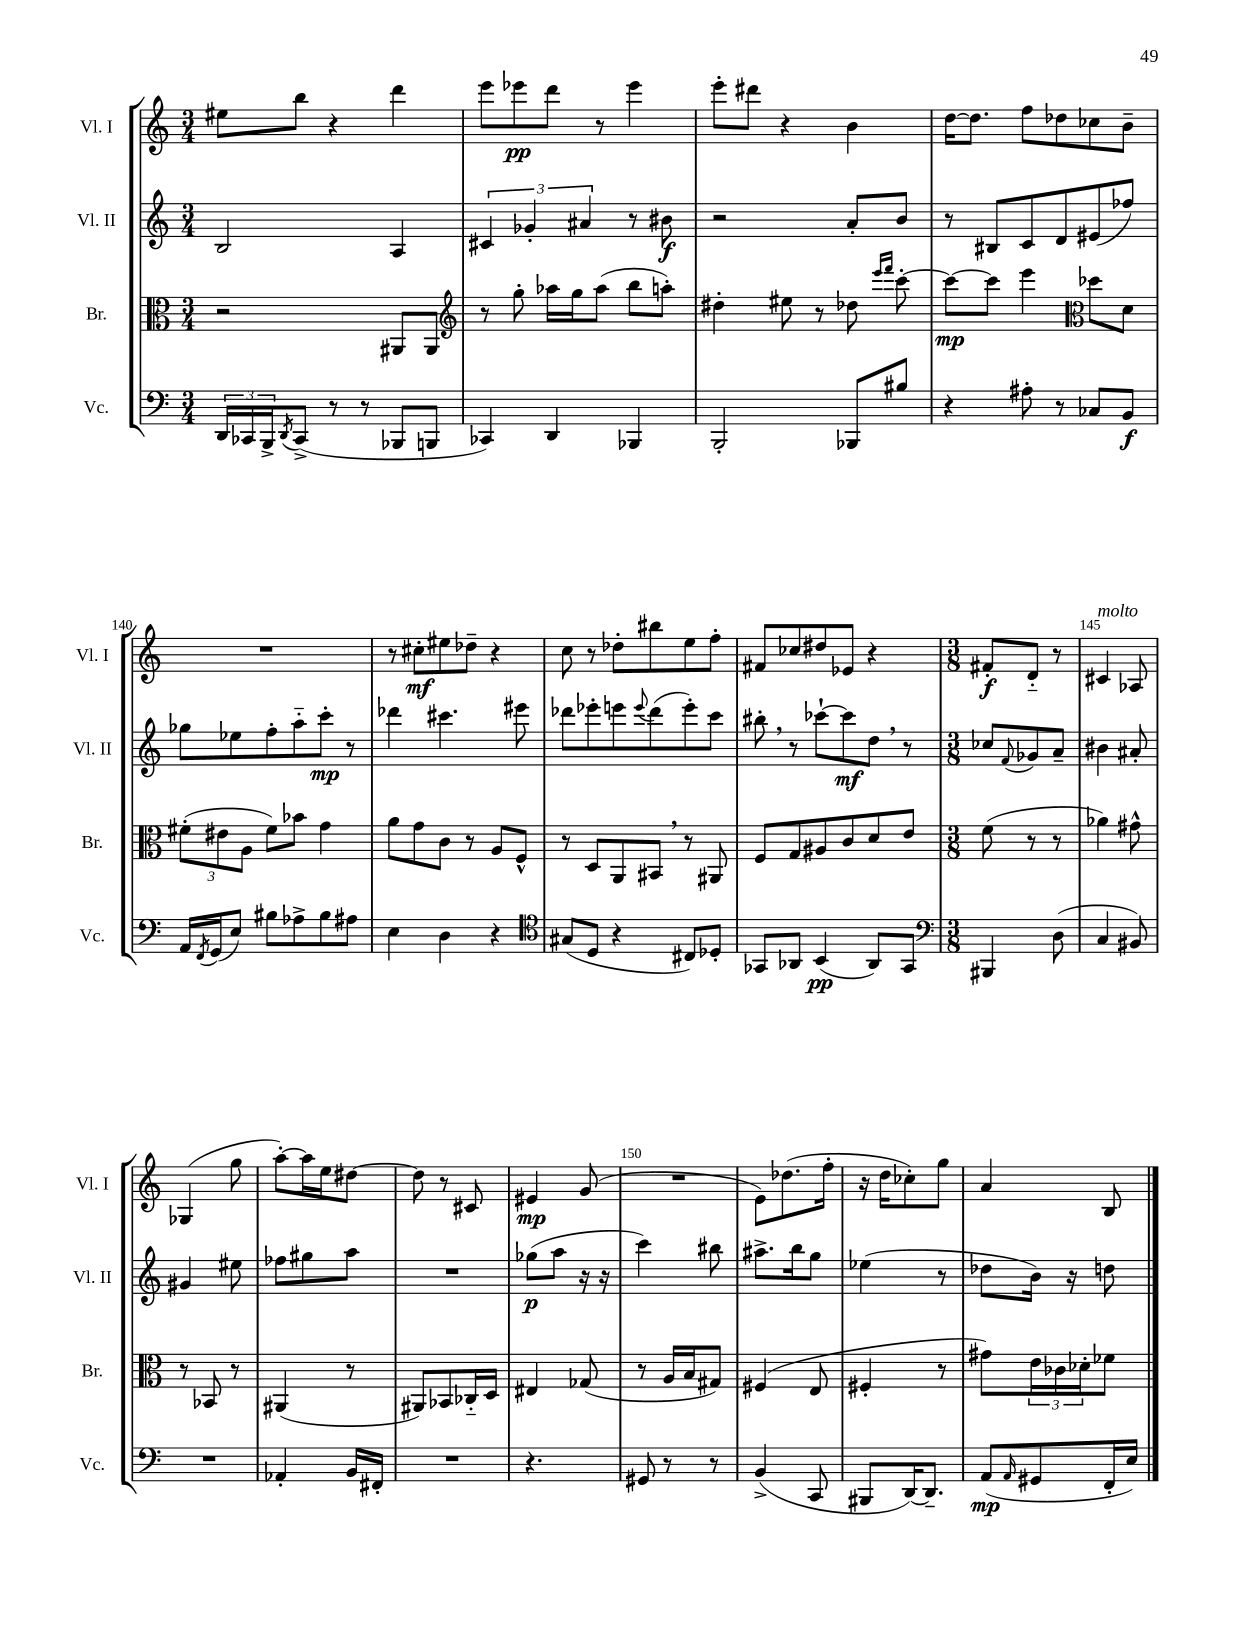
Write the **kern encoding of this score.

**kern	**kern	**kern	**kern
*staff4	*staff3	*staff2	*staff1
*clefF4	*clefC3	*clefG2	*clefG2
*k[]	*k[]	*k[]	*k[]
*M3/4	*M3/4	*M3/4	*M3/4
24DD	2r	2B	8ee#
24CC-	.	.	.
24BBB^	.	.	.
8qDD	.	.	.
(8CC-^	.	.	8bb
8r	.	.	4r
8r	.	.	.
8BBB-	8AA#	4A	4ddd
8BBB	8AA#	.	.
=	=	=	=
*	*clefG2	*	*
4CC-)	8r	6c#	8eee
.	8gg'	.	8eee-
.	.	6g-'	.
4DD	16aa-	.	8ddd
.	16gg	.	.
.	.	6a#	.
.	(8aa-	.	8r
4BBB-	8bb	8r	4eee-
.	8aa')	8b#	.
=	=	=	=
2BBB'	4dd#'	2r	8eee'
.	.	.	8ddd#
.	8ee#	.	4r
.	8r	.	.
8BBB-	8dd-	8a'	4b
.	16qqeee	.	.
.	16qqfff	.	.
8B#	[8ccc'	8b	.
=	=	=	=
4r	8ccc_	8r	[16dd
.	.	.	8.dd]
.	8ccc]	8B#	.
8A#'	4eee	8c	8ff
8r	.	8d	8dd-
*	*clefC3	*	*
8C-	8dd-	(8e#	8cc-
8BB	8d	8ff-)	8b~
=	=	=	=
16AA	(12f#'	8gg-	2.r
8qFF	.	.	.
(16GG	.	.	.
.	12e#	.	.
8E)	.	8ee-	.
.	12A	.	.
8B#	8f#)	8ff'	.
8A-^	8b-	8aa'~	.
8B#	4g	8ccc'	.
8A#	.	8r	.
=	=	=	=
4E	8a	4ddd-	8r
.	8g	.	8cc#'
4D	8c	4.ccc#	8ee#
.	8r	.	8dd-~
4r	8A	.	4r
.	8F^^	8eee#	.
=	=	=	=
*clefC4	*	*	*
(8G#	8r	8ddd-	8cc
8D	8D	8eee-'	8r
4r	8AA	8eee	8dd-'
.	.	8qqeee	.
.	8BB#	(8ddd-	8bb#
8C#)	8r	8eee')	8ee
8D-'	8AA#	8ccc	8ff'
=	=	=	=
8GG-	8F	8bb#'	8f#
8AA-	8G	8r	8cc-
(4BB	8A#	[8ccc-`	8dd#
.	8c	8ccc-]	8e-
8AA-)	8d	8dd	4r
8GG-	8e	8r	.
=	=	=	=
*clefF4	*	*	*
*M3/8	*M3/8	*M3/8	*M3/8
4BBB#	(8f	8cc-	8f#'
.	.	8qqf	.
.	8r	8g-	8d'~
(8D	8r	8a~	8r
=	=	=	=
4C	4a-)	4b#	4c#
8BB#)	8g#^^	8a#'	8A-
=	=	=	=
4.r	8r	4g#	(4G-
.	8BB-	.	.
.	8r	8ee#	8gg
=	=	=	=
4AA-'	(4AA#	8ff-	[8aa')
.	.	8gg#	16aa]
.	.	.	16ee
16BB	8r	8aa	[8dd#
16FF#'	.	.	.
=	=	=	=
4.r	8AA#)	4.r	8dd#]
.	8BB-	.	8r
.	16C-'~	.	8c#
.	16D	.	.
=	=	=	=
4.r	4E#	(8gg-	4e#
.	.	8aa	.
.	(8G-	16r	(8g
.	.	16r	.
=	=	=	=
8GG#	8r	4ccc)	4.r
8r	16A	.	.
.	16B	.	.
8r	8G#)	8bb#	.
=	=	=	=
(4BB^	(4F#	8.aa#^	8e)
.	.	.	(8.dd-
.	.	16bb	.
8CC	8E	8gg	.
.	.	.	16ff'
=	=	=	=
8BBB#	4F#'	(4ee-	16r
.	.	.	16dd
[16DD)	.	.	8cc-')
8.DD~]	.	.	.
.	8r	8r	8gg
=	=	=	=
(8AA	8g#)	8dd-	4a
16qqAA	.	.	.
8GG#	24e	16b)	.
.	24c-	.	.
.	.	16r	.
.	24d-'	.	.
16FF'	8f-	8dd	8B
16E)	.	.	.
==	==	==	==
*-	*-	*-	*-
